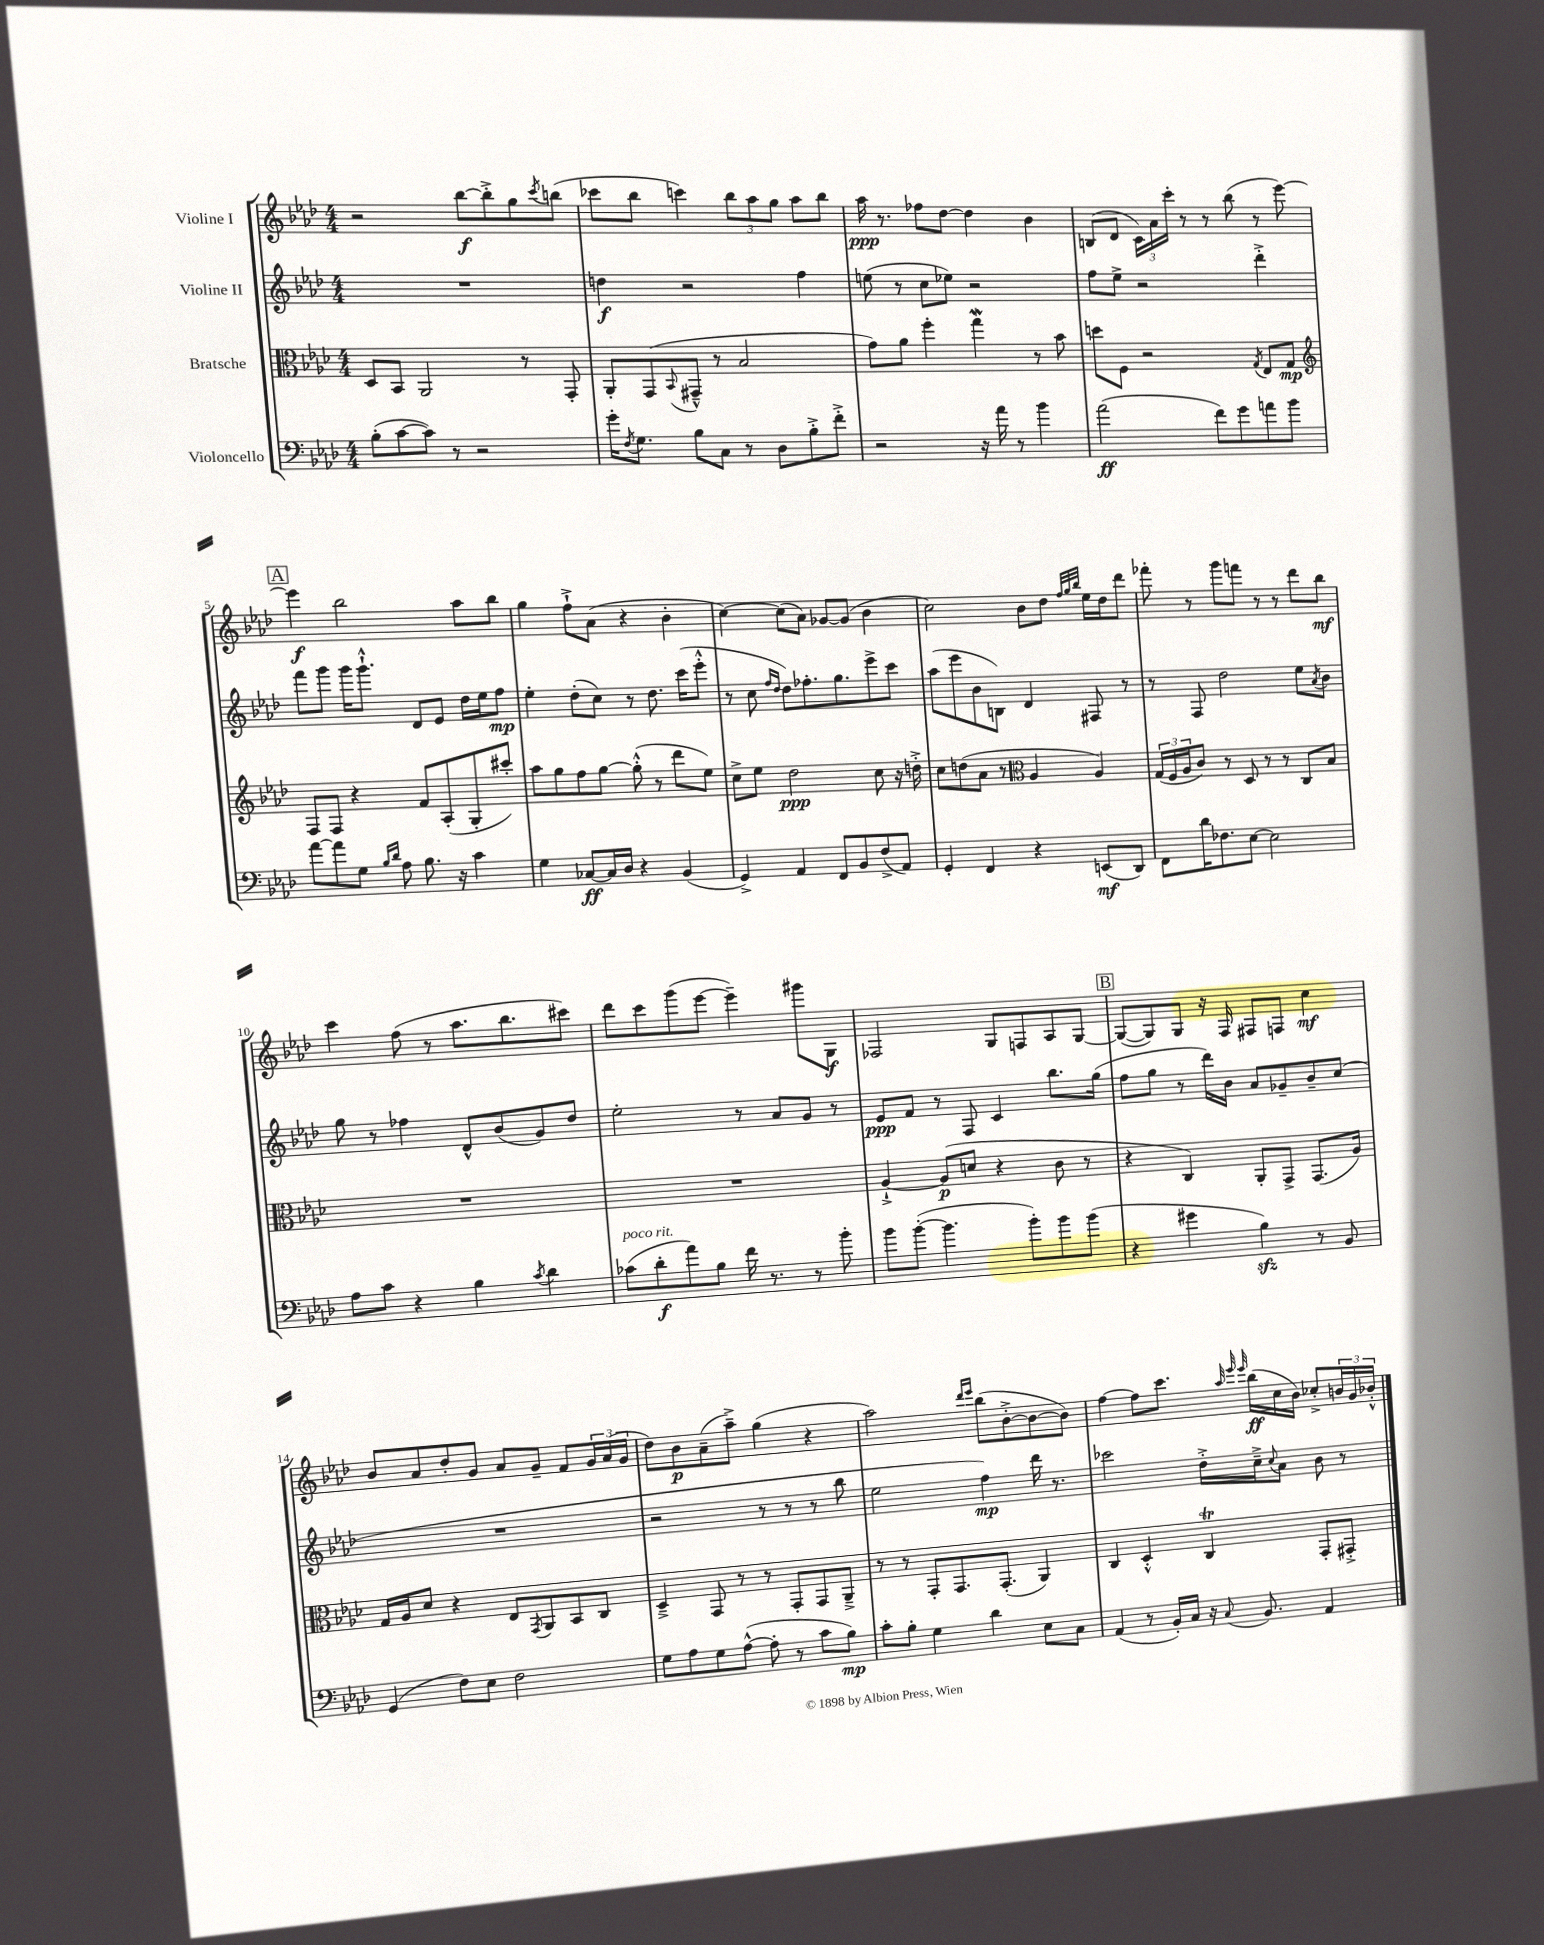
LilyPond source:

<<
\new StaffGroup <<
\new Staff = "s0" \with { instrumentName = "Violine I" } {
    \clef treble \key aes \major \numericTimeSignature \time 4/4
    r2 bes''8~\f bes''8-.-> g''8 \acciaccatura { c'''8 } b''8( |
    ces'''8 bes''8 c'''4) \tuplet 3/2 { bes''8 aes''8 g''8 } aes''8 bes''8 |
    aes''16\ppp r8. fes''8 des''8~ des''4 bes'4 |
    b8( des'8 \tuplet 3/2 { c'16) aes'16 c'''16-. } r8 r8 bes''8( r8 ees'''8~) |
    \mark \markup { \box "A" } ees'''4\f bes''2 aes''8 bes''8 |
    g''4 f''8-!-> aes'8( r4 bes'4-. |
    c''4~) c''8( aes'8) ges'8~ ges'8( bes'4 |
    c''2) bes'8 des''8 \grace { f''32 g''32 bes''32 } ees''16 des''16 des'''8 |
    fes'''8-. r8 g'''8 f'''8 r8 r8 des'''8 bes''8\mf |
    c'''4 f''8( r8 aes''8. bes''8. cis'''8) |
    des'''8 c'''8 g'''8( ees'''8~ ees'''4--) gis'''8 g8\f |
    fes2 g8 f8 aes8 g8~ |
    \mark \markup { \box "B" } g8~( g8) g8 r16 f16 fis8 f8 c''4\mf |
    bes'8 aes'8 des''8-. g'8 aes'8 g'8-- f'8 \tuplet 3/2 { g'16 aes'16( g'16 } |
    des''8) bes'8\p aes'8--( aes''8--->) g''4( r4 |
    aes''2) \grace { des'''16 ees'''16 } bes''8( bes'8~-.-> bes'8~ bes'8) |
    f''4~ f''8 c'''8. \grace { aes''32 ees'''32 ees'''32 } bes''16\ff( c''16 bes'16) ces''8-.-> \tuplet 3/2 { b'16 g'16 bes'16-.-^ } \bar "|." |
}
\new Staff = "s1" \with { instrumentName = "Violine II" } {
    \clef treble \key aes \major \numericTimeSignature \time 4/4
    R1 |
    d''4\f r2 f''4 |
    e''8( r8 c''8 ees''8) r2 |
    f''8 ees''8-> r2 des'''4-.-> |
    \mark \markup { \box "A" } f'''8 g'''8 g'''16 g'''8.-!-^ des'8 ees'8 des''16 ees''16 f''8\mp |
    ees''4-. des''8-.( c''8) r8 des''8. c'''16( ees'''8-.-^ |
    r8 c''8 \grace { f''16 des''16 } des''8) fes''8.-. g''8. ees'''8-> c'''8 |
    aes''8( ees'''8 bes'8 b8) des'4 fis8 r8 |
    r8 f8 des''2 ees''8 \acciaccatura { aes'8 } bes'8 |
    g''8 r8 fes''4 des'8-^ bes'8( g'8) des''8 |
    ees''2-. r8 aes'8 g'8 r8 |
    ees'8\ppp f'8 r8 f8 c'4 bes''8. g''16( |
    \mark \markup { \box "B" } f''8 g''8 r8 des'''16) bes'16 aes'8 ges'8-- bes'8-- c''8( |
    R1 |
    r2 r8 r8 r8 bes''8 |
    ees''2 f''4\mp) des'''16 r8. |
    ces'''2 des''16-.-> c''16---> \appoggiatura { c''8 } aes'8 bes'8 r8 \bar "|." |
}
\new Staff = "s2" \with { instrumentName = "Bratsche" } {
    \clef alto \key aes \major \numericTimeSignature \time 4/4
    des8 bes,8 aes,2 r8 g,8-. |
    aes,8-. g,8( \appoggiatura { bes,8 } gis,8---^ r8 bes2 |
    g'8) aes'8 f''4-. g''4\mordent r8 bes'8 |
    d''8 f8 r2 \acciaccatura { g8 } ees8 g8\mp |
    \mark \markup { \box "A" } \clef treble f8 f8 r4 f'8 aes8-.( g8-. cis'''8-.) |
    aes''8 g''8 f''8 g''8~ g''8-.-^( r8 des'''8 ees''8) |
    c''8-> ees''8 des''2\ppp c''8 r16 d''16-.-> |
    c''8 d''8( aes'8 r8 \clef alto aes4 aes4) |
    \tuplet 3/2 { g16( f16 aes16 } c'8) r8 des8 r8 r8 c8 bes8 |
    R1 |
    R1 |
    aes4~-!-> aes8\p( d'8 r4 c'8 r8 |
    \mark \markup { \box "B" } r4 c4) aes,8-. g,8-> g,8.( aes16) |
    g16 aes16 des'8 r4 ees8 \acciaccatura { g,8 } aes,8 bes,8 c8 |
    des4---> g,8 r8 r8 g,8-. g,8 aes,8---> |
    r8 r8 g,8-. g,8. g,8.-.( aes,4) |
    c4 des4-.-^ c4\trill g,8-. gis,8-.-> \bar "|." |
}
\new Staff = "s3" \with { instrumentName = "Violoncello" } {
    \clef bass \key aes \major \numericTimeSignature \time 4/4
    bes8-.( c'8~ c'8) r8 r2 |
    g'16-. \acciaccatura { f8 } g8. bes8 c8 r8 des8 bes8-.-> f'8-.-> |
    r2 r16 aes'16 r8 bes'4 |
    aes'2\ff( f'8) g'8 a'8 bes'8 |
    \mark \markup { \box "A" } aes'8~ aes'8 g8 \grace { bes16 des'16 } aes8 bes8. r16 c'4 |
    g4 ces8~\ff ces16 des16 r4 bes,4( |
    g,4->) aes,4 f,8 bes,8 f8->( aes,8) |
    g,4-. f,4 r4 e,8\mf( des,8) |
    f,8 des'16 fes8. ees8~ ees2 |
    aes8 c'8 r4 bes4 \acciaccatura { c'8 } des'4 |
    ces'8^\markup { \italic "poco rit." }( des'8-.\f aes'8) bes8 f'16 r8. r8 bes'8-. |
    bes'8 bes'8~-.( bes'4. bes'8-.) bes'8 bes'8( |
    \mark \markup { \box "B" } r4 gis'4 bes4\sfz) r8 bes,8 |
    g,4( f8) ees8 f2 |
    g8 aes8 g8 aes8~-^( aes8-. r8 c'8 bes8\mp) |
    c'8-. bes8-. g4 des'4 ees8 c8 |
    aes,4( r8 bes,16-.) c16 r16 \appoggiatura { c8 } bes,8. aes,4 \bar "|." |
}
>>
>>
